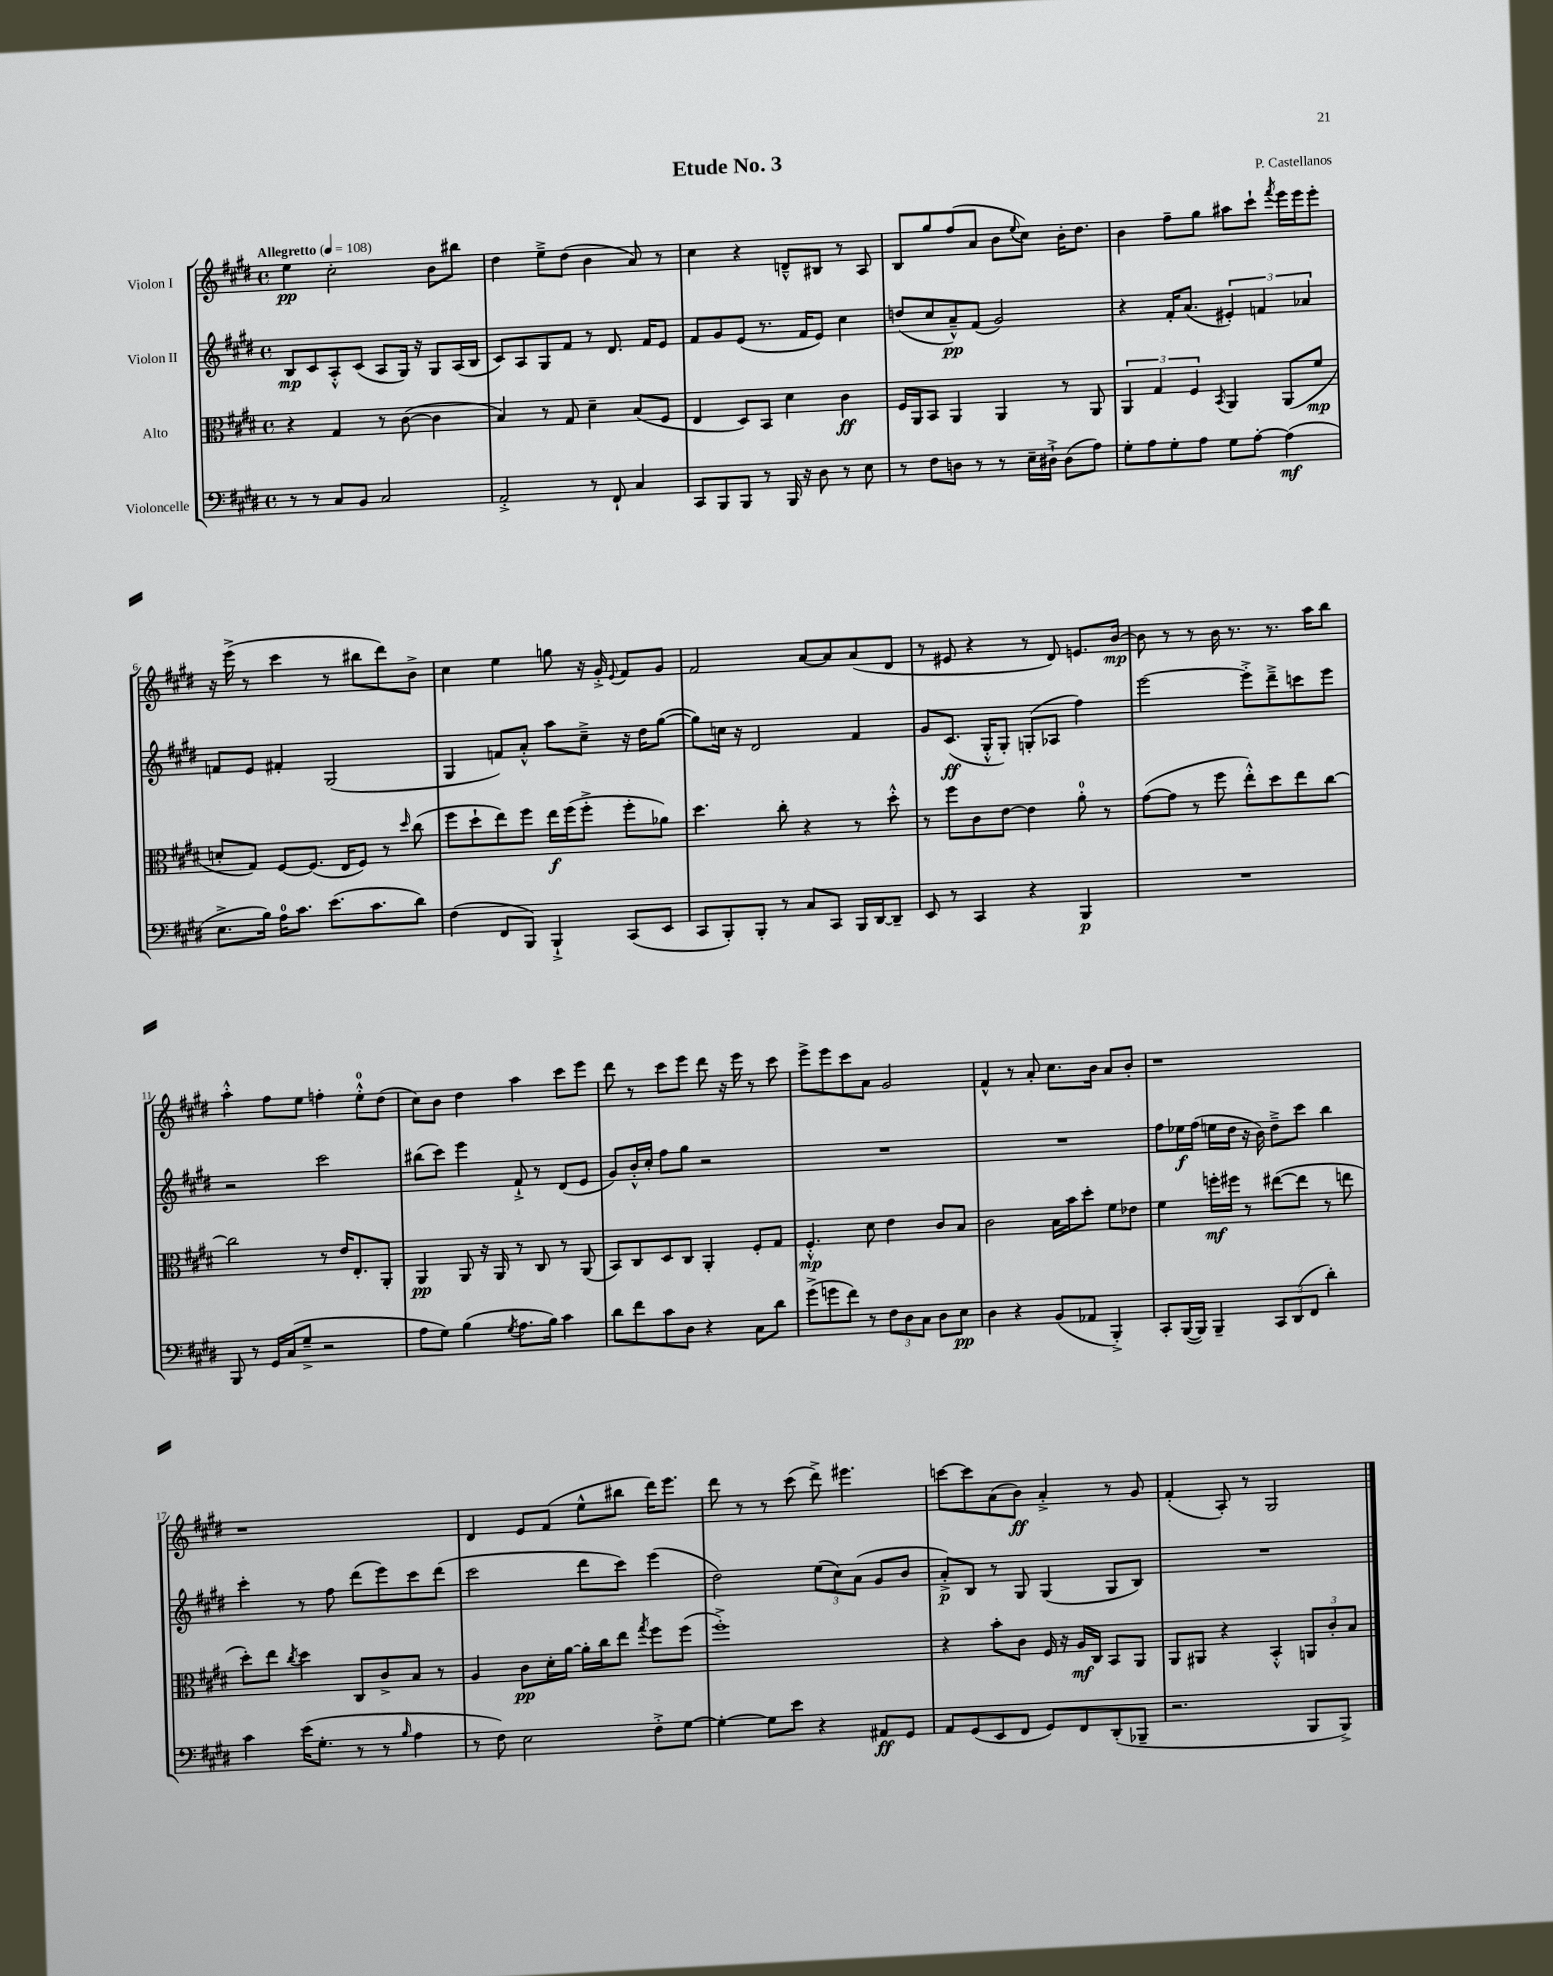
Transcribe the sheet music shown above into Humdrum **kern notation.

**kern	**kern	**kern	**kern
*staff4	*staff3	*staff2	*staff1
*clefF4	*clefC3	*clefG2	*clefG2
*k[f#c#g#d#]	*k[f#c#g#d#]	*k[f#c#g#d#]	*k[f#c#g#d#]
*M4/4	*M4/4	*M4/4	*M4/4
*met(c)	*met(c)	*met(c)	*met(c)
*MM108	*MM108	*MM108	*MM108
8r	4r	8B	4ee
8r	.	8c#	.
8C#	4G#	8A'^^	2cc#'
8BB	.	(8c#	.
2C#	8r	8A	.
.	([8c#	16G#)	.
.	.	16r	.
.	4c#]	8G#	8b
.	.	(16A	8bb#
.	.	16B	.
=	=	=	=
2AA'^	4B)	8c#)	4dd#
.	.	8A	.
.	8r	8G#	8ee~^
.	8G#	8f#	(8dd#
8r	4d#~	8r	4b
8FF#`	.	8.d#	.
4C#	(8B	.	8a)
.	.	16f#	.
.	8F#	8e	8r
=	=	=	=
8CC#	4E	8f#	4cc#
8BBB	.	8g#	.
8BBB	8D#)	(8e	4r
8r	8BB	8.r	.
16BBB	4d#	.	8d~^^
16r	.	16f#	.
8D#	.	8e)	8B#
8r	4c#	4cc#	8r
8E	.	.	8A
=	=	=	=
8r	16F#	(8dd	8B
.	16AA	.	.
8F#	8BB	8cc#	8gg#
8D	4AA	8a~^^)	(8ff#
8r	.	(8f#	8a
8r	4AA	2g#)	8b
.	.	.	8qqee
16E~	.	.	8cc#)
16D#`^	.	.	.
(8D#	8r	.	16b'
.	.	.	8.dd#
8A)	8AA	.	.
=	=	=	=
8G#'	6AA	4r	4b
8A	.	.	.
.	6G#	.	.
8G#'	.	16f#'	8ff#~
.	.	(8.a	.
.	6F#	.	.
8A	.	.	8gg#
.	8qBB	.	.
8G#	4AA	6e#')	8aa#
[8A'	.	.	8ccc#`
.	.	6f	.
.	.	.	8qfff#
(4A]	(8AA	.	16eee
.	.	.	16eee
.	.	6a-	.
.	8f#	.	8eee'
=	=	=	=
8.E^	8d'	8f	16r
.	.	.	(16eee^
.	8G#)	8e	8r
16B)	.	.	.
16A	[8F#	4f#'	4ccc#
8.c#	.	.	.
.	(8.F#]	.	.
(8.e	.	(2G#	8r
.	16E	.	.
.	8F#)	.	8bb#
8.c#	.	.	.
.	8r	.	8ddd#)
.	16qqdd#	.	.
8d#)	(8cc#	.	8b^
=	=	=	=
(4F#	8ff#	4G#	4cc#
.	8dd#`	.	.
8FF#	8ee)	8f)	4ee
8BBB)	8ff#	8a'^^	.
4BBB`^	16ee	8aa	8gg
.	(16ff#	.	.
.	8ff#'^	8cc#~^	16r
.	.	.	16g#'^
.	.	.	8qqe
(8CC#	8ff#'	16r	8f#
.	.	16dd#	.
8EE	8a-)	([8gg#	8g#
=	=	=	=
8CC#	4.dd#	8gg#])	2f#
8BBB')	.	16cc	.
.	.	16r	.
8BBB'	.	2d#	.
8r	8cc#'	.	.
8C#	4r	.	[8a
8CC#	.	.	8a]
16BBB	8r	4f#	(8a
[16DD#	.	.	.
8DD#~]	8dd#'^^	.	8d#
=	=	=	=
8EE	8r	8g#	8r
8r	8ff#	(8.c#	8e#
4CC#	8c#	.	4r
.	.	16G#'^^	.
.	[8e	8G#')	.
4r	4e]	(8G'	8r
.	.	8A-	8d#)
4BBB	8a'	4ff#)	8.e
.	8r	.	.
.	.	.	[16b
=	=	=	=
1r	([8g#	[2eee	8b]
.	8g#]	.	8r
.	8r	.	8r
.	8ff#	.	16b
.	.	.	8.r
.	8ee'^^)	8eee'^]	.
.	8dd#	8ddd#~^	8.r
.	8ee	8ccc	.
.	.	.	16aa
.	[8cc#	8eee	8bb
=	=	=	=
8BBB	2cc#]	2r	4aa'^^
8r	.	.	.
16GG#	.	.	8ff#
(16C#	.	.	.
8G#~^	.	.	8ee
2r	8r	2ccc#	4ff'
.	16e	.	.
.	8.E'	.	.
.	.	.	8ee'^^
.	8AA'	.	(8dd#
=	=	=	=
8A	4AA	(8bb#	8cc#)
8G#)	.	8ccc#)	8b
(4B	8AA	4eee	4dd#
.	16r	.	.
.	16AA	.	.
8qG#	.	.	.
8.A	8r	8f#`^	4aa
.	8C#	8r	.
16B)	.	.	.
4c#	8r	(8d#	8ccc#
.	(8AA	8e	8eee
=	=	=	=
8d#	8BB)	8g#)	8ddd#
8f#	8C#	16b'^^	8r
.	.	16cc#'	.
8c#	8D#	8ff#	8ccc#
8D#	8C#	8gg#	8eee
4r	4AA'	2r	8ddd#
.	.	.	16r
.	.	.	16eee
8C#	8F#'	.	8r
8d#	8G#	.	8ccc#
=	=	=	=
(8g#^	4.F#'^^	1r	8eee^
8g	.	.	8eee
8f#)	.	.	8ccc#
8r	8d#	.	8a
12F#	4e	.	2g#
12D#	.	.	.
12C#	.	.	.
8D#	8c#	.	.
8E	8B	.	.
=	=	=	=
4D#	2c#	1r	4f#^^
4r	.	.	8r
.	.	.	8a'
(8BB	16B	.	8.cc#
.	16b	.	.
8AA-	8dd#'	.	.
.	.	.	16b
4BBB'^)	8f#	.	8a
.	8e-	.	8b'
=	=	=	=
8CC#'	4f#	8ff#	1r
([16BBB	.	16ee-	.
16BBB])	.	(16ff#	.
4BBB~	16ff'	16ee	.
.	16ff#	16dd#	.
.	8r	16r	.
.	.	16b)	.
12CC#	([8ee#	8dd#~^	.
(12DD#	.	.	.
.	8ee#]	8ccc#	.
12FF#	.	.	.
4d#')	8r	4bb	.
.	8ee	.	.
=	=	=	=
4c#	8dd#')	4ccc#'	1r
.	8ee	.	.
.	8qcc#	.	.
(16e	4dd#	8r	.
8.G#'	.	.	.
.	.	8ff#	.
8r	8C#	(8ddd#	.
8r	8c#^	8eee)	.
16qqB	.	.	.
4A	8B	8ccc#	.
.	8r	(8ddd#	.
=	=	=	=
8r	4A	2ccc#	4d#
8F#)	.	.	.
2E	8c#	.	8e
.	16d#'	.	(8f#
.	[16a	.	.
.	16a']	8ddd#	8ee^^
.	16cc#	.	.
.	8ee	8ccc#)	8bb#
.	8qgg#	.	.
8F#'^	8ff#	(4eee	16ddd#)
.	.	.	8.eee
[8G#	(8ff#	.	.
=	=	=	=
4G#'_	1ff#'^)	2dd#)	8ddd#
.	.	.	8r
8G#]	.	.	8r
8e	.	.	(8ccc#
4r	.	(12ee	8ddd#^)
.	.	12cc#)	.
.	.	.	4.eee#
.	.	(12a	.
8AA#	.	8g#	.
8GG#	.	8b	.
=	=	=	=
8AA	4r	8a'^)	[8ccc
(8GG#	.	8B	8ccc]
8EE	8b'	8r	(8a
8FF#	8c#	8G#	8b)
8GG#)	16F#	(4G#	4a'^
.	16r	.	.
8FF#	16A	.	.
.	16C#	.	.
(8DD#'	8BB	8G#	8r
8BBB-~	8AA	8B)	8g#
=	=	=	=
2.r	8AA	1r	(4f#'
.	8AA#	.	.
.	4r	.	8A')
.	.	.	8r
.	4BB'^^	.	2G#
8BBB	12AA	.	.
.	12c#'	.	.
8BBB^)	.	.	.
.	12B	.	.
==	==	==	==
*-	*-	*-	*-
